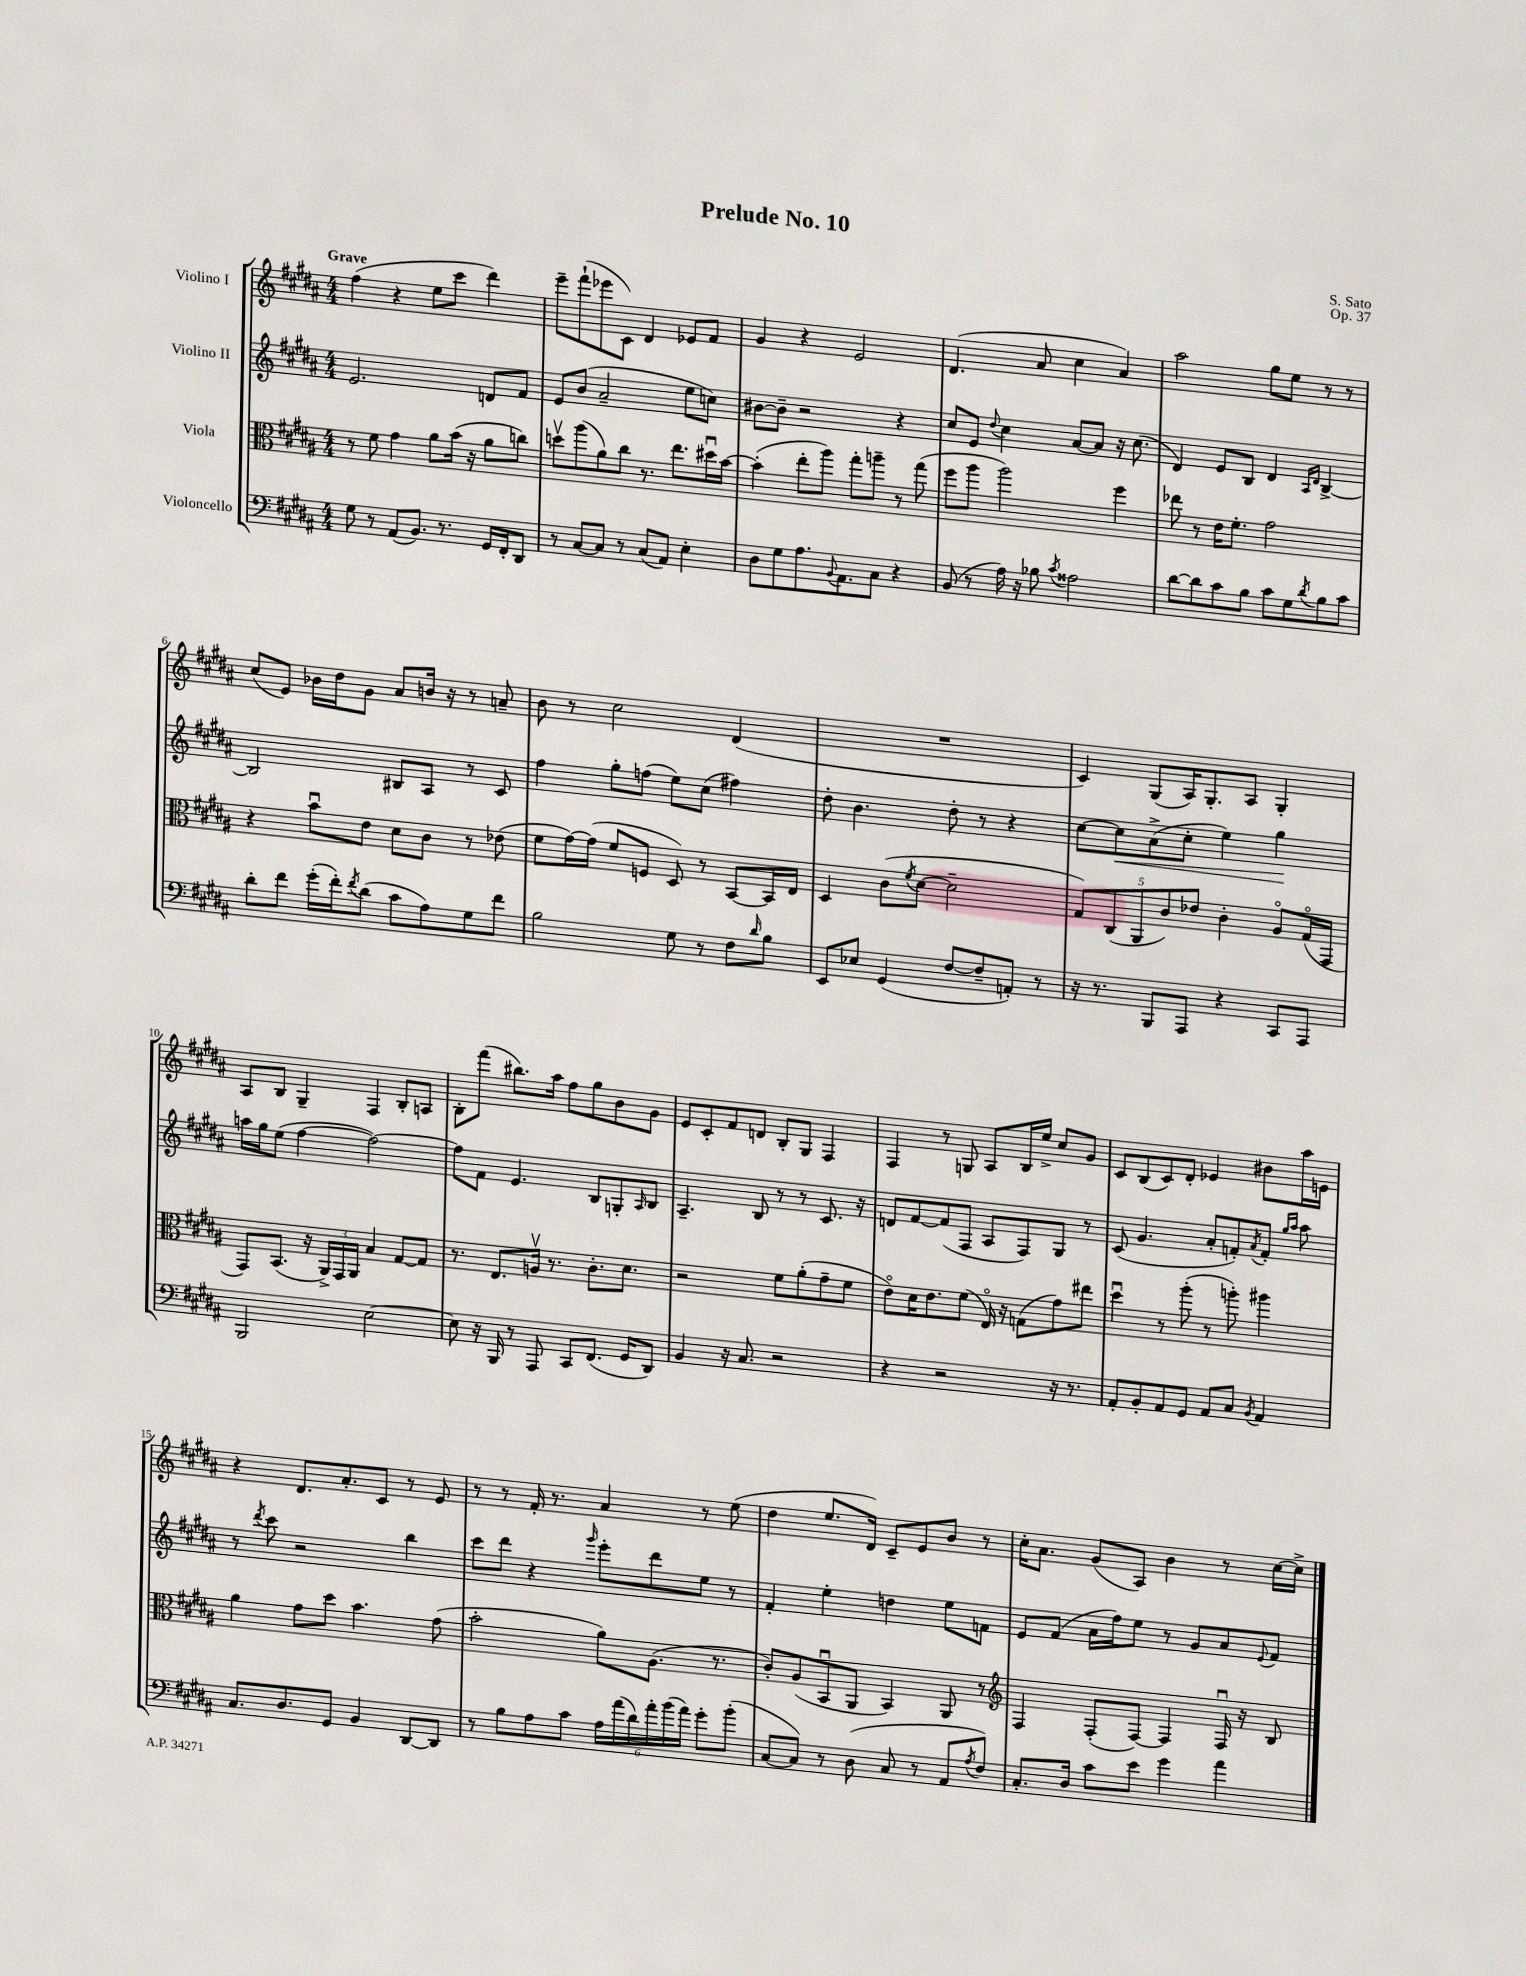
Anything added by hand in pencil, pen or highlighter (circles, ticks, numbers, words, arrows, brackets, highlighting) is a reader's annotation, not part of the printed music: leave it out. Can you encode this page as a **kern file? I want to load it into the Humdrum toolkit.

**kern	**kern	**kern	**kern
*staff4	*staff3	*staff2	*staff1
*clefF4	*clefC3	*clefG2	*clefG2
*k[f#c#g#d#a#]	*k[f#c#g#d#a#]	*k[f#c#g#d#a#]	*k[f#c#g#d#a#]
*M4/4	*M4/4	*M4/4	*M4/4
8G#	8r	2.e	(4ff#
8r	8f#	.	.
(8AA#	4g#	.	4r
8.BB)	.	.	.
.	8a#	.	8ee
8.r	.	.	.
.	(16b	.	8ccc#
.	16r	.	.
16GG#	8a#	8d	4ddd#)
16FF#'	.	.	.
8DD#	8cc)	8f#	.
=	=	=	=
8r	8ddv	8e	8eee~
[8C#	(8aa#	(8b	(8fff#`
8C#]	8a#)	2a#~	8eee-
8r	8cc#	.	8c#)
(8C#	8.r	.	4d#
8AA#)	.	.	.
.	8.ee	.	.
4E'	.	8ee	8e-
.	16dd#u	8cc)	8f#
.	[16b	.	.
=	=	=	=
8D#	(4b']	[8b#	4g#
8G#	.	8b#~]	.
8.A#	8ee'	2r	4r
.	8aa#)	.	.
8qqBB	.	.	.
8.AA#	.	.	.
.	8gg#'	.	2e
8C#	8aa~	.	.
4r	8r	4r	.
.	(8gg#	.	.
=	=	=	=
(8BB	8ff#	8cc#	(4.d#
8r	8aa#	8e	.
.	.	8qqdd#	.
16A#)	2aa#)	4cc#	.
16r	.	.	.
8B-	.	.	8a#
8qc#	.	.	.
2A##	.	[8a#	4cc#
.	.	8a#]	.
.	4ff#	16r	4a#)
.	.	(8.cc#	.
=	=	=	=
[8d#	8ee-	4d#)	2aa#
8d#]	8r	.	.
8c#	16e	8e	.
.	8.f#'	.	.
8B	.	8B	.
8c#	2g#	4d#	8gg#
8G#	.	.	8ee
.	.	16qqA#	.
8qd#	.	16qqd#	.
8B	.	[4B^	8r
8c#	.	.	8r
=	=	=	=
8d#'	4r	2B]	(8cc#
8f#	.	.	8e)
(16g#'	8bu	.	16b-
16f#')	.	.	16dd#
8qf#	.	.	.
(8d#	8e	.	8g#
8c#	8d#	8B#	8a#
8A#)	8c#	8A#	16b
.	.	.	16r
8G#	8r	8r	8r
8f#	(8e-	8c#	8a~
=	=	=	=
2B	8f#	4ff#	8b
.	[16g#)	.	8r
.	(16g#]	.	.
.	8f#	8gg#'	2cc#
.	8F	(8ff	.
8G#	8D#)	8ee)	.
8r	8r	(8cc#	.
8F#	[8BB	4ff#)	(4d#
16qqd#	.	.	.
8B	16BB]	.	.
.	16E	.	.
=	=	=	=
8EE	4D#	8dd#'	1r
8E-	.	4.b	.
(4GG#	(8c#	.	.
.	8qf#	.	.
.	[8d#	.	.
[8F#	2d#~]	8dd#'	.
8F#~]	.	8r	.
8AA')	.	4r	.
8r	.	.	.
=	=	=	=
16r	10G#)	[8cc#	4c#)
8.r	.	.	.
.	(10C#	.	.
.	.	8cc#]	.
.	10AA#	.	.
8BBB	.	(8a#^	(8G#
.	10c#)	.	.
8AAA#	.	8cc#'	16A#)
.	10e-	.	.
.	.	.	8.G#'
4r	4c#'	4ee)	.
.	.	.	8A#
8CC#	8A#o	4gg#	4G#'
8AAA#	(16G#o	.	.
.	16GG#	.	.
=	=	=	=
2BBB	8GG#)	16aa	8A#
.	.	16gg#	.
.	(8.BB	(8ee	8B
.	.	[4ff#	4G#~
.	16r	.	.
.	24AA#^)	.	.
.	24GG#	.	.
.	24AA#	.	.
[2E	4B	2ff#_)	4F#
.	[8G#	.	8B'
.	8G#]	.	8A
=	=	=	=
8E]	8.r	8ff#]	8B'
16r	.	8f#	(8fff#
16BBB	8.E	.	.
8r	.	4.e	8.bb#)
8AAA#	16Av	.	.
.	8.r	.	16aa#
8CC#	.	.	8ff#
(8.FF#	8.c#'	8B	8gg#
.	.	8G'	8b
16GG#	8.d#	.	.
.	.	16qqA#	.
8DD#)	.	8B	8g#
=	=	=	=
4BB	2r	4.A#~	8e
.	.	.	8c#'
16r	.	.	8f#
8.C#	.	.	.
.	.	8B	8d
2r	8f#	8r	8B'
.	(8a#'	8r	8G#
.	8g#~	8.c#	4F#
.	8f#	.	.
.	.	16r	.
=	=	=	=
4r	8eo)	8d	4F#
.	16d#	[8f#	.
.	8.e	.	.
2r	.	(8f#]	8r
.	(8f#	8F#	8G
.	16Eo)	8A#	8A#
.	16r	.	.
.	(8G	8F#)	16B
.	.	.	16ee^
16r	8g#)	8G#	8cc#
8.r	.	.	.
.	8ee#	8r	8g#
=	=	=	=
8AA#'	4dd#u	(8c#	8c#
8BB'	.	4.g#	(8B
8AA#	8r	.	8c#)
8GG#	(8aa#'	.	8d#'
8AA#	8r	8a#'	4e-
8C#	8aa')	8f')	.
8qBB	.	8qa#	.
4AA#	4aa#	8f'	8b#
.	.	16qqgg#	.
.	.	16qqaa#	.
.	.	8aa#	16aa#
.	.	.	16e
=	=	=	=
8.C#	4a#	8r	4r
.	.	8qddd#	.
.	.	8ccc#	.
8.D#	.	.	.
.	8g#	2r	8.d#
8GG#	8dd#	.	.
.	.	.	8.a#'
4BB	4.b	.	.
.	.	.	8c#
[8DD#	.	4bb	8r
8DD#]	(8g#	.	8e
=	=	=	=
8r	2b'	8ccc#	8r
8B	.	8ddd#	8r
8A#	.	4r	16f#'
.	.	.	8.r
8c#	.	.	.
.	.	16qqggg#	.
24A#	8a#)	8eee'	4a#
(24a#	.	.	.
24d#)	.	.	.
24a#'	(8.A#	8ddd#	.
(24b	.	.	.
24a#)	.	.	.
8g#'	.	8ee	8r
.	8.r	.	.
(8b'	.	8r	(8ee
=	=	=	=
[8C#	8c#')	4f#'	4dd#
8C#])	(8A#	.	.
8r	8BBu	4ee'	8.ee
(8D#	8AA#	.	.
.	.	.	16d#)
8C#	4BB)	4dd	8c#~
8r	.	.	8e
8AA#	8AA#	8ee	8b
8qA#	.	.	.
8F#)	8r	8f	8r
=	=	=	=
*	*clefG2	*	*
8.C#'	4F#	8e	16cc#'
.	.	.	8.a#
.	.	(8f#	.
16D#	.	.	.
8c#	(8F#'	16a#	(8g#
.	.	16ff#)	.
8e	[8F#)	8ee	8A#)
4g#	4F#]	8r	4b
.	.	8g#	.
4a#	16F#u	8a#	8r
.	16r	.	.
.	.	8qqe	.
.	8B	8f#	[16cc#
.	.	.	16cc#^]
==	==	==	==
*-	*-	*-	*-
